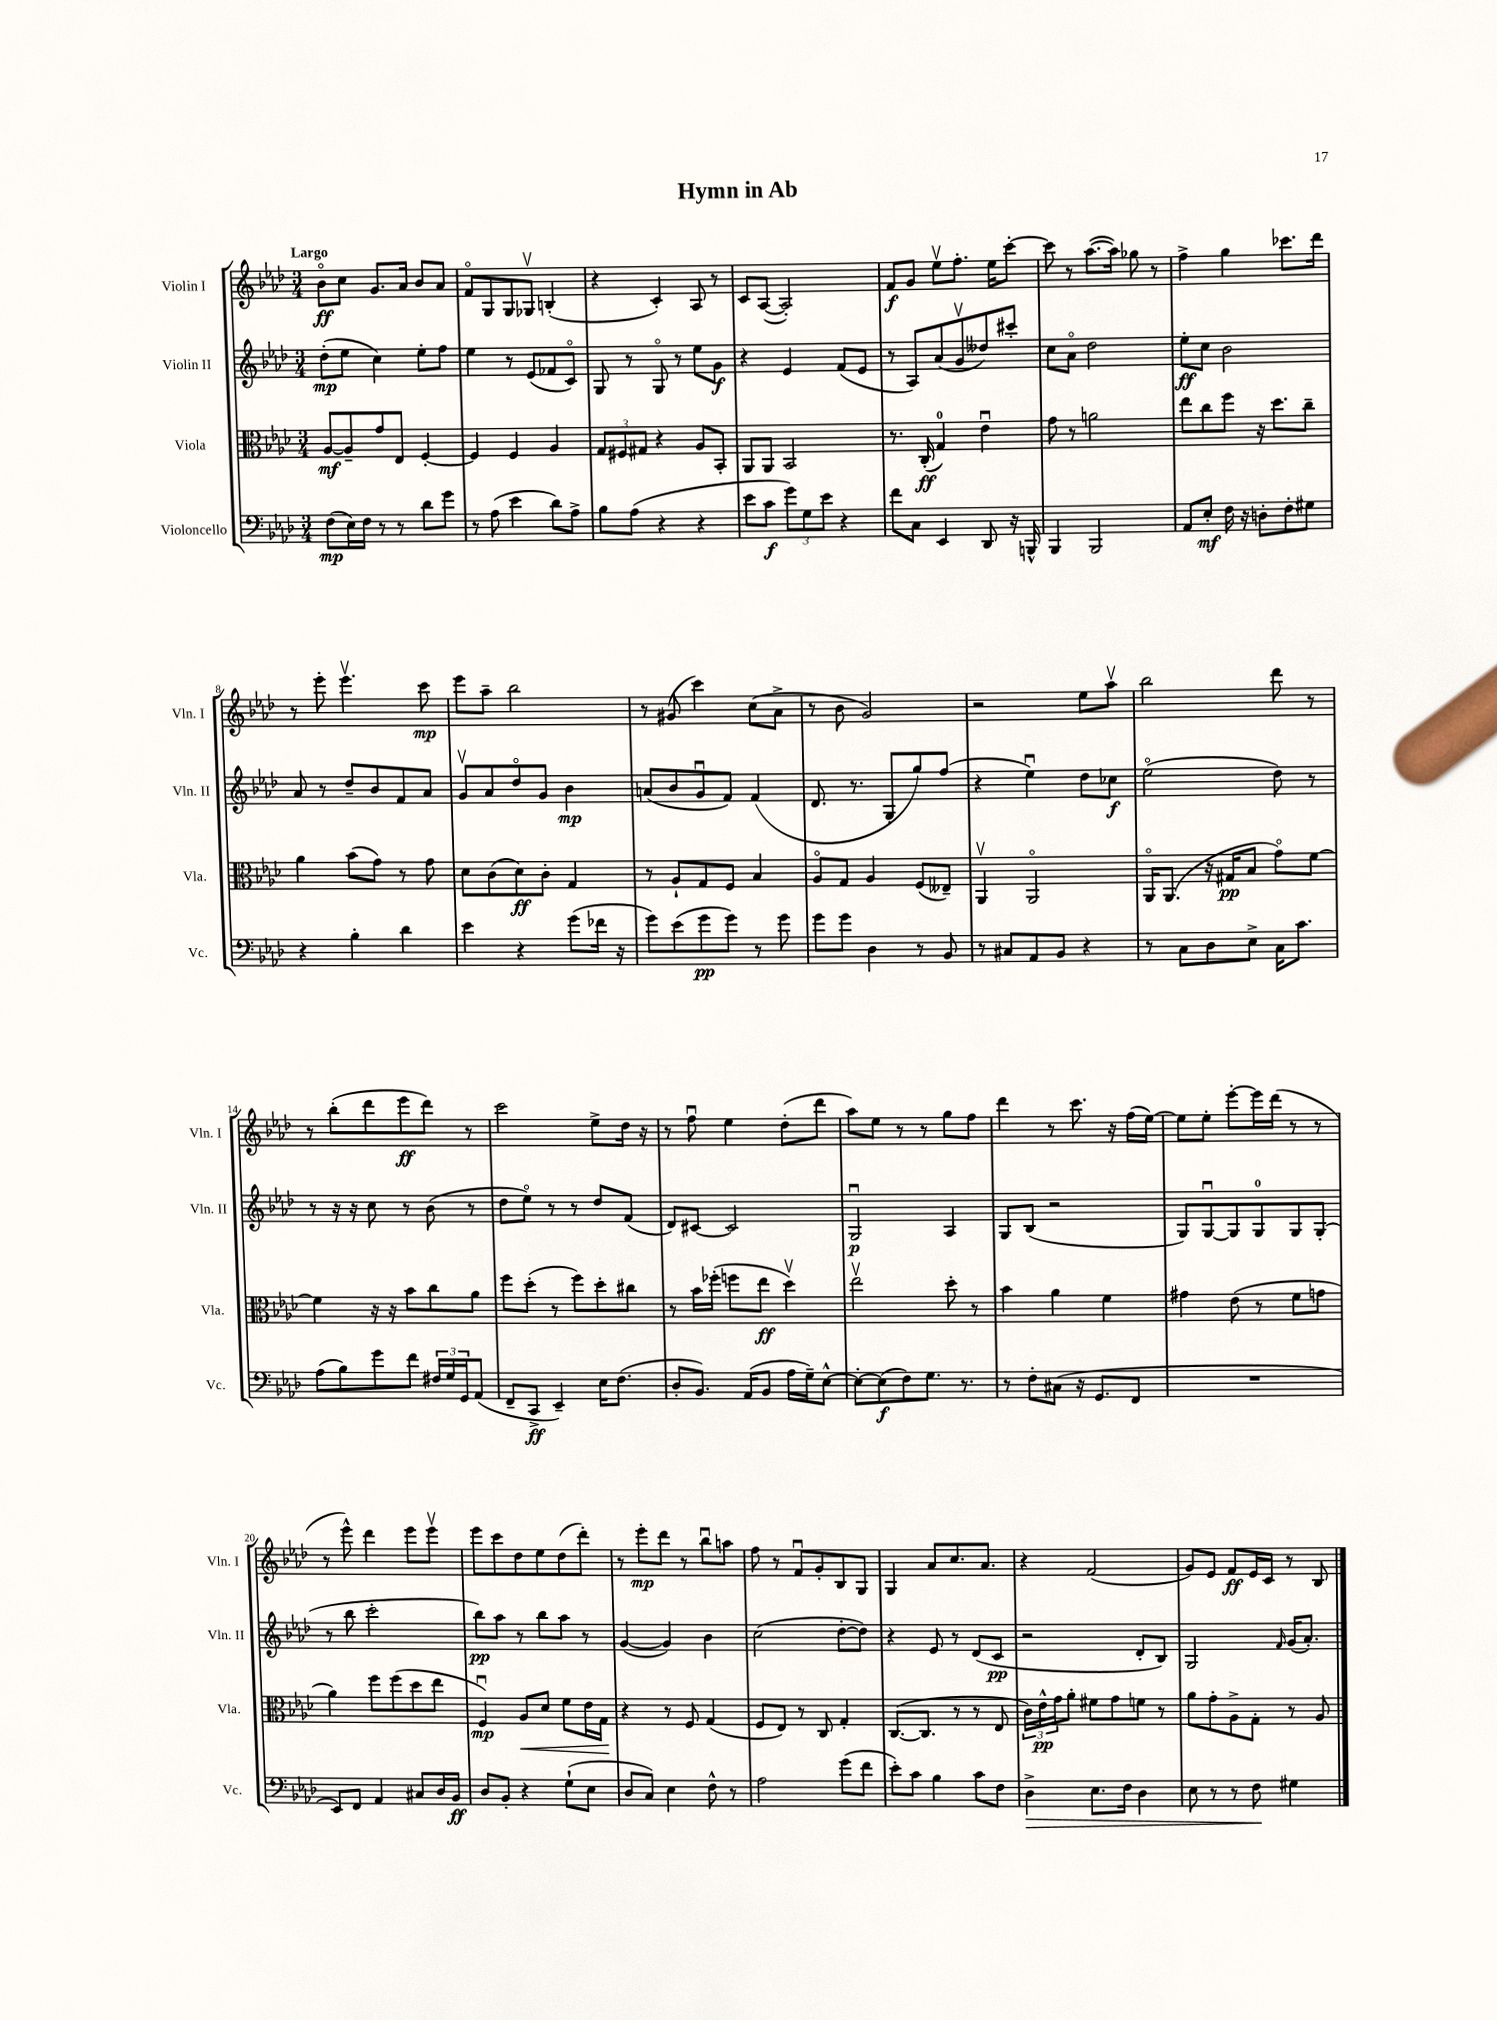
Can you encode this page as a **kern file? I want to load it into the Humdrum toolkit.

**kern	**dynam	**kern	**dynam	**kern	**dynam	**kern	**dynam
*part4	*part4	*part3	*part3	*part2	*part2	*part1	*part1
*staff4	*staff4	*staff3	*staff3	*staff2	*staff2	*staff1	*staff1
*I"Violoncello	*	*I"Viola	*	*I"Violin II	*	*I"Violin I	*
*I'Vc.	*	*I'Vla.	*	*I'Vln. II	*	*I'Vln. I	*
*clefF4	*	*clefC3	*	*clefG2	*	*clefG2	*
*k[b-e-a-d-]	*	*k[b-e-a-d-]	*	*k[b-e-a-d-]	*	*k[b-e-a-d-]	*
*M3/4	*	*M3/4	*	*M3/4	*	*M3/4	*
=1	=1	=1	=1	=1	=1	=1	=1
!	!	!	!	!	!	!LO:TX:a:B:t=Largo	!
(8F\L	mp	[8A-/L	mf	(8dd-'\L	mp	8b-\L	ff
16E-\L)	.	8A-~/]	.	8ee-\J	.	8cc\J	.
16F\JJ	.	.	.	.	.	.	.
8r	.	8g/	.	4cc\)	.	8.g/L	.
8r	.	8E-/J	.	.	.	.	.
.	.	.	.	.	.	16a-/Jk	.
8d-\L	.	[4F'/	.	8ee-'\L	.	8b-/L	.
8g\J	.	.	.	8ff\J	.	8a-/J	.
=2	=2	=2	=2	=2	=2	=2	=2
8r	.	4F/]	.	4ee-\	.	8f/L	.
(8A-\	.	.	.	.	.	8G/	.
4e-\	.	4F/	.	8r	.	8G/	.
.	.	.	.	(8e-/L	.	8G-Xv/J	.
8d-\L)	.	4A-/	.	8f-X/	.	(4Bn'/	.
8A-^\J	.	.	.	8c/J)	.	.	.
=3	=3	=3	=3	=3	=3	=3	=3
8B-\L	.	12G/L	.	8G/	.	4r	.
.	.	12F#X/	.	.	.	.	.
(8A-\J	.	.	.	8r	.	.	.
.	.	12G#X/J	.	.	.	.	.
4r	.	4r	.	8G/	.	4c'/)	.
.	.	.	.	8r	.	.	.
4r	.	8A-/L	.	8ee-\L	.	8A-/	.
.	.	8BB-'/J	.	8g\J	f	8r	.
=4	=4	=4	=4	=4	=4	=4	=4
8e-\L	.	8AA-/L	.	4r	.	8c/L	.
8c\J	f	8AA-/J	.	.	.	([8A-/J	.
12g\L)	.	2BB-/	.	4e-/	.	2A-'/])	.
12G\	.	.	.	.	.	.	.
12e-\J	.	.	.	.	.	.	.
4r	.	.	.	(8f/L	.	.	.
.	.	.	.	8e-/J	.	.	.
=5	=5	=5	=5	=5	=5	=5	=5
8f\L	.	8.r	.	8r	.	8f/L	f
8C\J	.	.	.	8A-/L)	.	8g/J	.
.	.	(16C'/	ff	.	.	.	.
4EE-/	.	4G/)	.	(8a-/	.	8ee-v\L	.
.	.	.	.	8gv/	.	8.ff'\J	.
8DD-/	.	4e-u\	.	8dd--X/)	.	.	.
.	.	.	.	.	.	16ee-\KL	.
16r	.	.	.	8ccc#X'/J	.	[8ccc'\J	.
16BBBn^^/	.	.	.	.	.	.	.
=6	=6	=6	=6	=6	=6	=6	=6
4BBB-/	.	8g\	.	8cc\L	.	8ccc\]	.
.	.	8r	.	8a-\J	.	8r	.
2BBB-/	.	2an\	.	2dd-\	.	([8.aa-\L	.
.	.	.	.	.	.	16aa-\Jk])	.
.	.	.	.	.	.	8gg-X\	.
.	.	.	.	.	.	8r	.
=7	=7	=7	=7	=7	=7	=7	=7
8AA-/L	.	8ee-\L	.	8ee-'\L	ff	4ff^\	.
8E-'/J	mf	8cc\	.	8cc\J	.	.	.
16F\	.	8ff\J	.	2b-\	.	4gg\	.
16r	.	.	.	.	.	.	.
8Dn'\L	.	16r	.	.	.	.	.
.	.	8.dd-\L	.	.	.	.	.
8F'\	.	.	.	.	.	8.ccc-X\L	.
8G#X\J	.	8cc~\J	.	.	.	.	.
.	.	.	.	.	.	16ddd-\Jk	.
!!LO:LB:g=z
=8	=8	=8	=8	=8	=8	=8	=8
4r	.	4a-\	.	8a-/	.	8r	.
.	.	.	.	8r	.	8eee-'\	.
4B-'\	.	(8b-\L	.	8dd-~/L	.	4.eee-v\	.
.	.	8g\J)	.	8b-/	.	.	.
4d-\	.	8r	.	8f/	.	.	.
.	.	8g\	.	8a-/J	.	8ccc\	mp
=9	=9	=9	=9	=9	=9	=9	=9
4e-\	.	8d-\L	.	8gv/L	.	8eee-\L	.
.	.	(8c\	.	8a-/	.	8aa-~\J	.
4r	.	8d-\)	ff	8dd-/	.	2bb-\	.
.	.	8c'\J	.	8g/J	.	.	.
(8g\L	.	4G/	.	4b-\	mp	.	.
16f-X\Jk	.	.	.	.	.	.	.
16r	.	.	.	.	.	.	.
=10	=10	=10	=10	=10	=10	=10	=10
8g\L)	.	8r	.	(8an/L	.	8r	.
(8e-\	.	8A-`/L	.	8b-/	.	(8g#X/	.
8g\	pp	8G/	.	8gu/	.	4ccc\)	.
8g\J)	.	8F/J	.	8f/J)	.	.	.
8r	.	4B-/	.	(4f/	.	(8cc\L	.
8g\	.	.	.	.	.	8a-^\J	.
=11	=11	=11	=11	=11	=11	=11	=11
8g\L	.	8A-/L	.	8.d-/	.	8r	.
8g\J	.	8G/J	.	.	.	8b-\	.
.	.	.	.	8.r	.	.	.
4D-\	.	4A-/	.	.	.	2g/)	.
.	.	.	.	8G'/L	.	.	.
8r	.	(8F/L	.	8gg/)	.	.	.
8BB-/	.	8E--X~/J)	.	(8ff/J	.	.	.
=12	=12	=12	=12	=12	=12	=12	=12
8r	.	4AA-v/	.	4r	.	2r	.
8C#X/L	.	.	.	.	.	.	.
8AA-/	.	2AA-/	.	4ee-u\)	.	.	.
8BB-/J	.	.	.	.	.	.	.
4r	.	.	.	8dd-\L	.	8ee-\L	.
.	.	.	.	8cc-X\J	f	8aa-v\J	.
=13	=13	=13	=13	=13	=13	=13	=13
8r	.	16AA-/KL	.	(2ee-\	.	2bb-\	.
.	.	(8.AA-/J	.	.	.	.	.
8C\L	.	.	.	.	.	.	.
8D-\	.	16r	.	.	.	.	.
.	.	16G#X/KL	pp	.	.	.	.
8E-^\J	.	8B-/J	.	.	.	.	.
16C\KL	.	8g\L)	.	8dd-\)	.	8ddd-\	.
8.c\J	.	.	.	.	.	.	.
.	.	[8f\J	.	8r	.	8r	.
!!LO:LB:g=z
=14	=14	=14	=14	=14	=14	=14	=14
(8A-\L	.	4f\]	.	8r	.	8r	.
8B-\)	.	.	.	16r	.	(8bb-'\L	.
.	.	.	.	16r	.	.	.
8g\	.	16r	.	8cc\	.	8ddd-\	.
.	.	16r	.	.	.	.	.
8f\J	.	8b-\L	.	8r	.	8eee-\	ff
24F#X/LL	.	8cc\	.	(8b-\	.	8ddd-\J)	.
24G/	.	.	.	.	.	.	.
24GG/J	.	.	.	.	.	.	.
(8AA-/J	.	8a-\J	.	8r	.	8r	.
=15	=15	=15	=15	=15	=15	=15	=15
8FF~/L	.	8ff\L	.	8dd-\L	.	2ccc\	.
8CC^/J	ff	(8dd-'\J	.	8ee-\J)	.	.	.
4EE-~/)	.	8r	.	8r	.	.	.
.	.	8ff\L)	.	8r	.	.	.
16E-\KL	.	8dd-'\	.	8dd-/L	.	8ee-^\L	.
(8.F\J	.	.	.	.	.	.	.
.	.	8cc#X\J	.	(8f/J	.	16dd-\Jk	.
.	.	.	.	.	.	16r	.
=16	=16	=16	=16	=16	=16	=16	=16
8D-'/L	.	8r	.	8d-/L)	.	8r	.
8.BB-/J)	.	16b-\LL	.	[8c#X/J	.	8ffu\	.
.	.	(16ff-X'\JJ	.	.	.	.	.
.	.	8ffn\L	.	2c#/]	.	4ee-\	.
(16AA-/KL	.	.	.	.	.	.	.
8BB-/J	.	8ee-\J	ff	.	.	.	.
16A-\LL	.	4dd-v\)	.	.	.	(8dd-'\L	.
16G~\J)	.	.	.	.	.	.	.
[8E-^^\J	.	.	.	.	.	8ddd-\J	.
=17	=17	=17	=17	=17	=17	=17	=17
8E-'\L_	.	2ee-v\	.	2Gu/	p	8aa-\L)	.
(8E-\]	f	.	.	.	.	8ee-\J	.
8F\)	.	.	.	.	.	8r	.
8.G\J	.	.	.	.	.	8r	.
.	.	8dd-'\	.	4A-/	.	8gg\L	.
8.r	.	.	.	.	.	.	.
.	.	8r	.	.	.	8ff\J	.
=18	=18	=18	=18	=18	=18	=18	=18
8r	.	4b-\	.	8G/L	.	4ddd-\	.
8F'\L	.	.	.	(8B-/J	.	.	.
(8C#X\J	.	4a-\	.	2r	.	8r	.
16r	.	.	.	.	.	8.ccc\	.
8.GG/L	.	.	.	.	.	.	.
.	.	4f\	.	.	.	.	.
.	.	.	.	.	.	16r	.
8FF/J	.	.	.	.	.	(16ff\LL	.
.	.	.	.	.	.	[16ee-\JJ)	.
=19	=19	=19	=19	=19	=19	=19	=19
2.r	.	4g#X\	.	8G/L)	.	8ee-\L]	.
.	.	.	.	[8Gu/	.	8ee-'\J	.
.	.	(8e-\	.	8G/]	.	[8eee-'\L	.
.	.	8r	.	8G/	.	16eee-\L]	.
.	.	.	.	.	.	(16ddd-\JJ	.
.	.	8f\L	.	8G/	.	8r	.
.	.	8gn\J	.	(8G'/J	.	8r	.
!!LO:LB:g=z
=20	=20	=20	=20	=20	=20	=20	=20
8EE-/L)	.	4a-\)	.	8r	.	8r	.
8FF/J	.	.	.	8bb-\	.	8eee-^^\)	.
4AA-/	.	8ff\L	.	2ccc'\	.	4ddd-\	.
.	.	(8ff\	.	.	.	.	.
8C#X/L	.	8dd-\	.	.	.	8eee-\L	.
16D-/L	.	8ee-\J	.	.	.	8eee-v\J	.
16BB-/JJ	ff	.	.	.	.	.	.
=21	=21	=21	=21	=21	=21	=21	=21
8D-/L	.	4Fu/)	mp	8bb-\L)	pp	8eee-\L	.
8BB-'/J	.	.	.	8aa-\J	.	8ccc\	.
!	!	!	!LO:HP:b	!	!	!	!
4r	.	8A-/L	<	8r	.	8dd-\	.
.	.	8d-/J	.	8bb-\L	.	8ee-\	.
(8G`\L	.	8f\L	.	8aa-\J	.	(8dd-\	.
8E-\J	.	16e-\L	.	8r	.	8ddd-'\J)	.
.	.	16G\JJ	.	.	.	.	.
.	.	.	[	.	.	.	.
=22	=22	=22	=22	=22	=22	=22	=22
8D-/L	.	4r	.	([4g/	.	8r	.
8C/J)	.	.	.	.	.	8eee-'\L	mp
4E-\	.	8r	.	4g/])	.	8ddd-\J	.
.	.	8F/	.	.	.	8r	.
8F^^\	.	(4G/	.	4b-\	.	8bb-u\L	.
8r	.	.	.	.	.	8aan\J	.
=23	=23	=23	=23	=23	=23	=23	=23
2A-\	.	8F/L	.	(2cc\	.	8ff\	.
.	.	8E-/J)	.	.	.	8r	.
.	.	8r	.	.	.	8fu/L	.
.	.	8C/	.	.	.	8g'/	.
(8g\L	.	4G'/	.	[8dd-'\L	.	8B-/	.
8f\J	.	.	.	8dd-\J])	.	8G/J	.
=24	=24	=24	=24	=24	=24	=24	=24
8e-'\L)	.	([8.C/L	.	4r	.	4G/	.
8c\J	.	.	.	.	.	.	.
.	.	8.C/J]	.	.	.	.	.
4B-\	.	.	.	8e-/	.	8a-/L	.
.	.	8r	.	8r	.	8.cc/	.
8c\L	.	8r	.	(8d-/L	.	.	.
.	.	.	.	.	.	8.a-/J	.
8F\J	.	8E-/	.	8c/J	pp	.	.
=25	=25	=25	=25	=25	=25	=25	=25
!	!LO:HP:b	!	!	!	!	!	!
4D-^\	>	24c\LL)	.	2r	.	4r	.
.	.	24e-^^\	pp	.	.	.	.
.	.	24g\J	.	.	.	.	.
.	.	8a-'\J	.	.	.	.	.
8.E-\L	.	8f#X\L	.	.	.	(2f/	.
.	.	8g\	.	.	.	.	.
16F\Jk	.	.	.	.	.	.	.
4D-\	.	8fn\J	.	8d-'/L	.	.	.
.	.	8r	.	8B-/J)	.	.	.
=26	=26	=26	=26	=26	=26	=26	=26
8E-\	.	8a-\L	.	2G/	.	8g/L)	.
8r	.	8g'\	.	.	.	8e-/J	.
8r	.	8A-^\	.	.	.	8f/L	ff
8F\	.	8G'\J	.	.	.	16e-/L	.
.	.	.	.	.	.	16c/JJ	.
.	.	.	.	16qqf/	.	.	.
4G#X\	]	8r	.	(16g/KL	.	8r	.
.	.	.	.	8.a-'/J)	.	.	.
.	.	8A-/	.	.	.	8B-/	.
==	==	==	==	==	==	==	==
*-	*-	*-	*-	*-	*-	*-	*-
